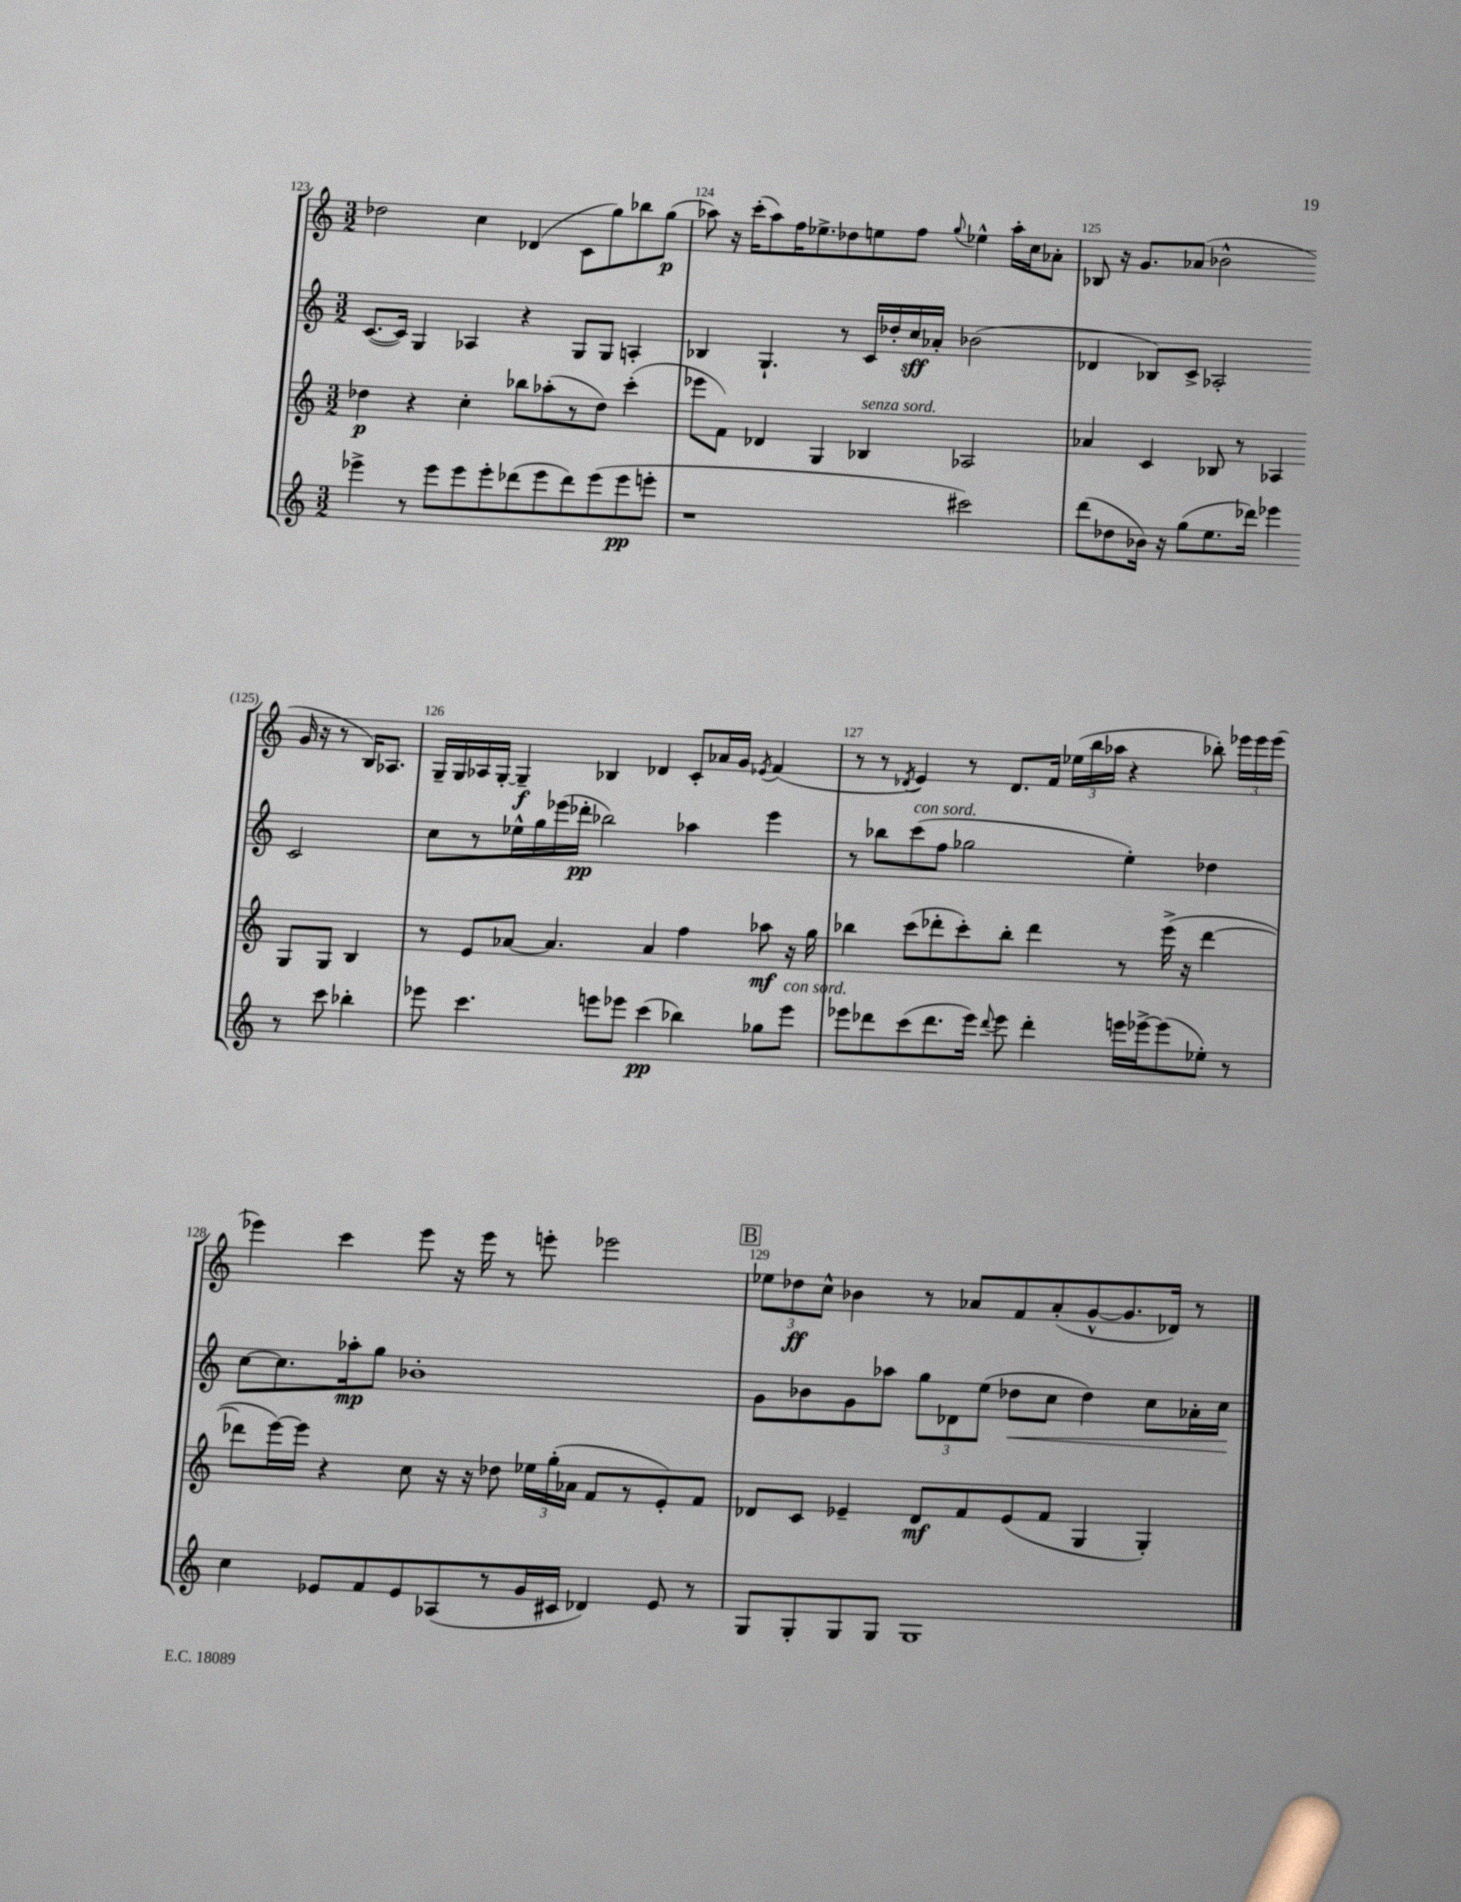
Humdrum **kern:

**kern	**dynam	**kern	**dynam	**kern	**dynam	**kern	**dynam
*part4	*part4	*part3	*part3	*part2	*part2	*part1	*part1
*staff4	*staff4	*staff3	*staff3	*staff2	*staff2	*staff1	*staff1
*clefG2	*	*clefG2	*	*clefG2	*	*clefG2	*
*k[]	*	*k[]	*	*k[]	*	*k[]	*
*M3/2	*	*M3/2	*	*M3/2	*	*M3/2	*
=123	=123	=123	=123	=123	=123	=123	=123
4eee-X^\	.	4dd-X\	p	([8.c/L	.	2dd-X\	.
.	.	.	.	16c/Jk])	.	.	.
8r	.	4r	.	4G/	.	.	.
8eee-\L	.	.	.	.	.	.	.
8eee-\	.	4cc'\	.	4A-X/	.	4cc\	.
8eee-'\	.	.	.	.	.	.	.
(8ddd-X\	.	8bb-X\L	.	4r	.	(4d-X/	.
8eee-\	.	(8aa-X'\	.	.	.	.	.
8ddd-\)	.	8r	.	8G/L	.	8c\L	.
(8eee-\	.	8dd-\J)	.	8G/J	.	8gg\)	.
8eee-\	pp	(4ccc'\	.	4An'/	.	8bb-X\	.
8eeen'\J	.	.	.	.	.	(8gg\J	p
=124	=124	=124	=124	=124	=124	=124	=124
1r	.	8eee-X\L	.	4B-X/	.	8aa-X\)	.
.	.	8f\J)	.	.	.	16r	.
.	.	.	.	.	.	(16ccc'\KL	.
.	.	4d-X/	.	4.G`/	.	8aa-\)	.
.	.	.	.	.	.	16ff\K	.
.	.	.	.	.	.	8.ee-X^\	.
.	.	4G/	.	.	.	.	.
.	.	.	.	8r	.	8dd-X\	.
!	!	!LO:TX:a:i:t=senza sord.	!	!	!	!	!
.	.	4B-X/	.	16c/LL	.	8een\	.
.	.	.	.	16dd-X'/	.	.	.
.	.	.	.	16cc/	sff	8ff\J	.
.	.	.	.	16a-X'/JJ	.	.	.
.	.	.	.	.	.	8qqgg/	.
2ccc#X\)	.	2A-X/	.	(2b-X\	.	4ee-X^^\	.
.	.	.	.	.	.	16aa-'\LL	.
.	.	.	.	.	.	16cc\J	.
.	.	.	.	.	.	8a-X'\J	.
=125	=125	=125	=125	=125	=125	=125	=125
(8ddd\L	.	4a-X/	.	4d-X/	.	8B-X/	.
8dd-X\	.	.	.	.	.	16r	.
.	.	.	.	.	.	8.g/L	.
16b-X\Jk)	.	4c/	.	8B-X/L)	.	.	.
16r	.	.	.	.	.	.	.
(8gg\L	.	.	.	8c^/J	.	(8a-X/J	.
8.ee\	.	8B-X/	.	2A-X'/	.	2b-X^^\	.
.	.	8r	.	.	.	.	.
16ddd-X\Jk)	.	.	.	.	.	.	.
4eee-X\	.	4A-X/	.	.	.	.	.
8r	.	8G/L	.	2c/	.	16g/	.
.	.	.	.	.	.	16r	.
8ccc\	.	8G/J	.	.	.	8r	.
4bb-X'\	.	4B-/	.	.	.	16B-/KL)	.
.	.	.	.	.	.	8.A-X/J	.
!!LO:LB:g=z
=126	=126	=126	=126	=126	=126	=126	=126
8eee-X\	.	8r	.	8cc\L	.	16G~/LL	.
.	.	.	.	.	.	16G/	.
4.ccc\	.	8e/L	.	8r	.	16A-X/	.
.	.	.	.	.	.	[16G'/JJ	.
.	.	[8a-X/J	.	16ee-X^^\L	.	4G~/]	f
.	.	.	.	16gg\	.	.	.
.	.	4.a-/]	.	(16eee-X\	.	.	.
.	.	.	.	16ddd-X'\JJ	pp	.	.
8eeen\L	.	.	.	2bb-X\)	.	4B-X/	.
8eee-X\J	.	.	.	.	.	.	.
(4ccc\	pp	4a-/	.	.	.	4d-X/	.
4bb-X\)	.	4ff\	.	4aa-X\	.	8c'/L	.
.	.	.	.	.	.	16a-X/L	.
.	.	.	.	.	.	16g/JJ	.
.	.	.	.	.	.	8qe-X/	.
8gg-X\L	.	8aa-X\	mf	4eee-\	.	(4f/	.
!LO:TX:a:i:t=con sord.	!	!	!	!	!	!	!
8eee-\J	.	16r	.	.	.	.	.
.	.	16gg\	.	.	.	.	.
=127	=127	=127	=127	=127	=127	=127	=127
8eee-X\L	.	4bb-X\	.	8r	.	8r	.
8ddd-X\	.	.	.	8bb-X\L	.	8r	.
.	.	.	.	.	.	8qd-X/	.
!	!	!	!	!LO:TX:a:i:t=con sord.	!	!	!
(8ccc\	.	(8ccc\L	.	(8ccc\	.	4e/)	.
8.ddd-\	.	8ddd-X'\	.	8ff\J	.	.	.
.	.	8ccc'\)	.	2gg-X\	.	8r	.
16eee-\Jk)	.	.	.	.	.	.	.
8qqddd-/	.	.	.	.	.	.	.
8eee-\	.	8bb-'\J	.	.	.	8.d-/L	.
4ddd-'\	.	4ddd-\	.	.	.	.	.
.	.	.	.	.	.	16f/Jk	.
.	.	.	.	.	.	(24ee-X\LL	.
.	.	.	.	.	.	24bb\	.
.	.	.	.	.	.	24aa-X\JJ	.
16eeen\LL	.	8r	.	4ee'\)	.	4r	.
[16eee-X^\J	.	.	.	.	.	.	.
(8eee-\]	.	(16eee^\	.	.	.	.	.
.	.	16r	.	.	.	.	.
8ee-X'\J)	.	[4ddd-\	.	4dd-X\	.	8bb-X'\)	.
8r	.	.	.	.	.	24eee-X\LL	.
.	.	.	.	.	.	24eee-\	.
.	.	.	.	.	.	(24eee-\JJ	.
!!LO:LB:g=z
=128	=128	=128	=128	=128	=128	=128	=128
4cc\	.	8ddd-X\L]	.	[8cc\L	.	4eee-X\)	.
.	.	[16eee\L)	.	8.cc\]	.	.	.
.	.	16eee\JJ]	.	.	.	.	.
8e-X/L	.	4r	.	.	.	4ccc\	.
.	.	.	.	16aa-X'\k	mp	.	.
8f/	.	.	.	8gg\J	.	.	.
8e-/	.	8cc\	.	1b-X'	.	8eee-\	.
(8A-X/	.	16r	.	.	.	16r	.
.	.	16r	.	.	.	16eee-\	.
8r	.	8dd-X\	.	.	.	8r	.
16g/L	.	24ee-X\LL	.	.	.	8eeen'\	.
.	.	(24gg'\	.	.	.	.	.
16c#X/JJ	.	.	.	.	.	.	.
.	.	24a-X\JJ	.	.	.	.	.
4d-X/)	.	8f/L	.	.	.	2eee-X\	.
.	.	8r	.	.	.	.	.
8e-/	.	8e'/)	.	.	.	.	.
8r	.	8f/J	.	.	.	.	.
!!LO:REH:place=s1:t=B
=129	=129	=129	=129	=129	=129	=129	=129
8G/L	.	8d-X/L	.	8g\L	.	12ee-X\L	.
.	.	.	.	.	.	12dd-X\	ff
8G'/	.	8c/J	.	8b-X\	.	.	.
.	.	.	.	.	.	12cc^^\J	.
8G/	.	4e-X~/	.	8g\	.	4b-X\	.
8G/J	.	.	.	8aa-X\J	.	.	.
1G	.	8d-/L	mf	12gg\L	.	8r	.
.	.	.	.	12d-X\	.	.	.
.	.	8f/	.	.	.	8a-X/L	.
.	.	.	.	(12ee\J	.	.	.
!	!	!	!	!	!LO:HP:b	!	!
.	.	(8e-/	.	8dd-X\L	<	8f/	.
.	.	8f/J	.	8cc\J	.	(8a-'/	.
.	.	4G/	.	4dd-\)	.	[8g^^/	.
.	.	.	.	.	.	8.g/]	.
.	.	4G'/)	.	8cc\L	.	.	.
.	.	.	.	.	.	16d-X/Jk)	.
.	.	.	.	16a-X'\L	.	8r	.
.	.	.	.	16cc\JJ	.	.	.
.	.	.	.	.	[	.	.
==	==	==	==	==	==	==	==
*-	*-	*-	*-	*-	*-	*-	*-
